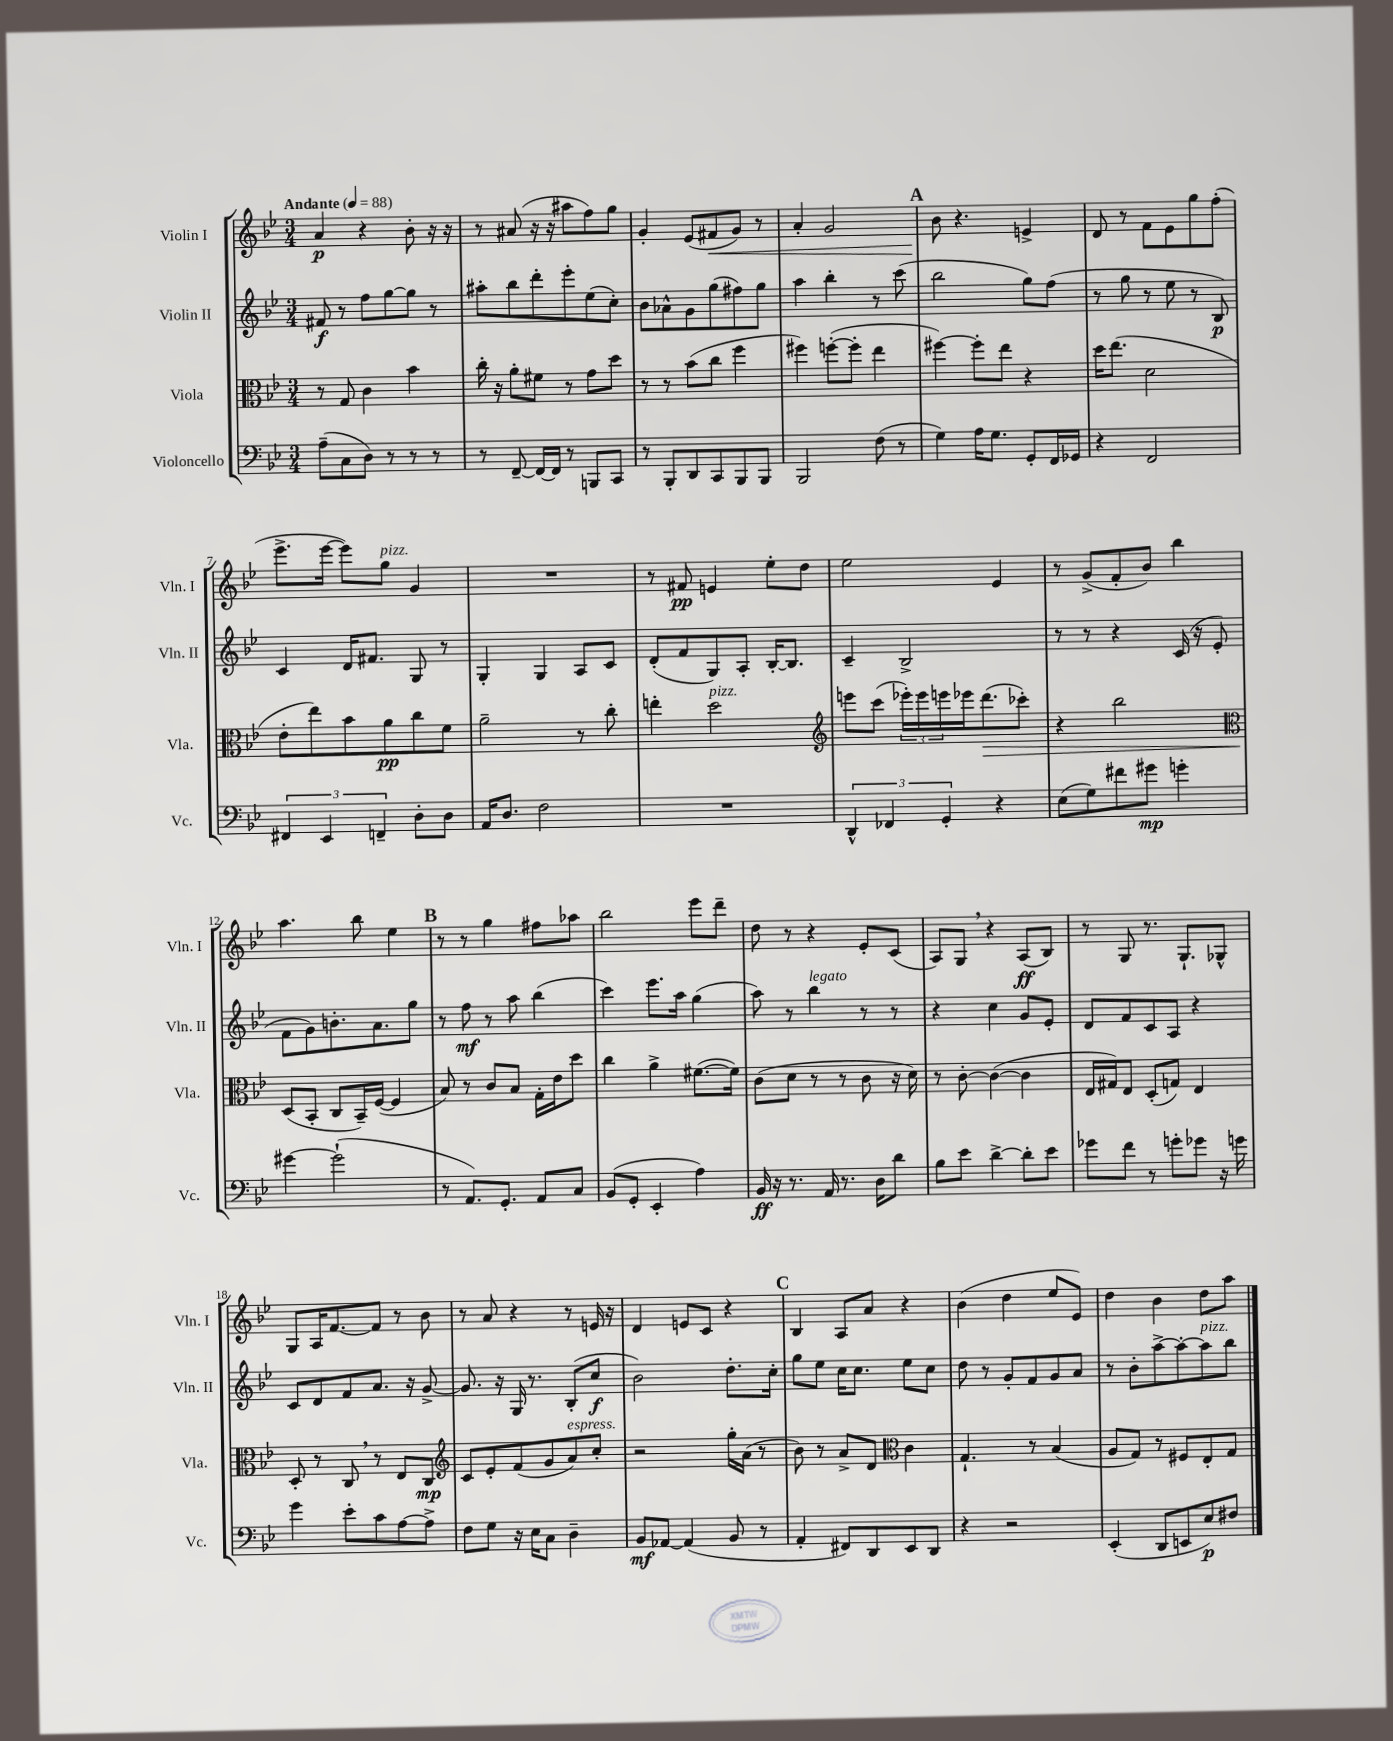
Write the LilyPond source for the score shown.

<<
\new StaffGroup <<
\new Staff = "s0" \with { instrumentName = "Violin I" shortInstrumentName = "Vln. I" } {
    \clef treble \key bes \major \numericTimeSignature \time 3/4 \tempo "Andante" 4 = 88
    a'4\p r4 bes'8-. r16 r16 |
    r8 ais'8( r16 r16 ais''8 f''8) g''8 |
    g'4-. ees'8( fis'8\< g'8) r8 |
    a'4-. g'2 |
    \mark \markup { \bold "A" } bes'8\! r4. e'4-> |
    d'8 r8 f'8 ees'8 g''8 f''8-.( |
    ees'''8.-> ees'''16~ ees'''8) g''8^\markup { \italic "pizz." } g'4 |
    R2. |
    r8 fis'8\pp e'4 ees''8-. d''8 |
    ees''2 ees'4 |
    r8 g'8->( f'8-. bes'8) bes''4 |
    a''4. bes''8 ees''4 |
    \mark \markup { \bold "B" } r8 r8 g''4 fis''8 aes''8 |
    bes''2 ees'''8 d'''8-- |
    d''8 r8 r4 ees'8-. c'8( |
    a8) g8 \breathe r4 a8\ff( bes8) |
    r8 g8 r8. g8.-! ges8-^ |
    g8 a16 f'8.~ f'8 r8 bes'8 |
    r8 a'8 r4 r8 e'16 r16 |
    d'4 e'8 c'8 r4 |
    \mark \markup { \bold "C" } bes4 a8 a'8 r4 |
    bes'4( d''4 ees''8 ees'8) |
    d''4 bes'4 d''8 a''8 \bar "|." |
}
\new Staff = "s1" \with { instrumentName = "Violin II" shortInstrumentName = "Vln. II" } {
    \clef treble \key bes \major \numericTimeSignature \time 3/4
    fis'8\f r8 f''8 g''8~ g''8 r8 |
    ais''8-. bes''8 d'''8-. ees'''8-. ees''8( c''8-.) |
    bes'8 aes'8-^ g'8 g''8( fis''8) g''8 |
    a''4 bes''4-. r8 c'''8( |
    \mark \markup { \bold "A" } bes''2 g''8) f''8( |
    r8 g''8 r8 ees''8 r8 bes8\p) |
    c'4 d'16 fis'8. g8 r8 |
    g4-. g4 a8 c'8 |
    d'8-.( f'8 g8) a8-. bes16~-. bes8. |
    c'4-- bes2-> |
    r8 r8 r4 c'16( r16 ees'8-. |
    f'8 g'8) b'8.-. a'8. g''8 |
    \mark \markup { \bold "B" } r8 f''8\mf r8 a''8 bes''4( |
    c'''4) ees'''8. a''16 g''4( |
    a''8) r8 bes''4^\markup { \italic "legato" } r8 r8 |
    r4 c''4 g'8 ees'8-. |
    d'8 f'8 c'8 a8 r4 |
    c'8 d'8 f'8 a'8. r16 g'8~-> |
    g'8. r16 g16 r8. bes8-.( c''8\f |
    bes'2) d''8.-. c''16-. |
    \mark \markup { \bold "C" } g''8 ees''8 c''16 c''8. ees''8 c''8 |
    d''8 r8 g'8-. f'8 g'8 a'8 |
    r8 bes'8-. a''8~-> a''8~-. a''8^\markup { \italic "pizz." } bes''8 \bar "|." |
}
\new Staff = "s2" \with { instrumentName = "Viola" shortInstrumentName = "Vla." } {
    \clef alto \key bes \major \numericTimeSignature \time 3/4
    r8 g8 c'4 bes'4 |
    c''16-. r16 a'8-. fis'8 r8 g'8 d''8 |
    r8 r8 bes'8( c''8 f''4 |
    fis''4) f''8~-.( f''8-. ees''4 |
    \mark \markup { \bold "A" } fis''4~) fis''8-. ees''8 r4 |
    d''16 ees''8.( d'2 |
    ees'8-. ees''8) bes'8 a'8\pp c''8 f'8 |
    a'2-- r8 c''8-. |
    e''4-. d''2^\markup { \italic "pizz." } |
    \clef treble e'''8 c'''8( \tuplet 3/2 { ees'''16-.) ees'''16 e'''16 } ees'''16 d'''8.\>( ces'''8-.) |
    r4 bes''2 |
    \clef alto d8\!( bes,8-. c8 bes,16--) f16~( f4 |
    \mark \markup { \bold "B" } bes8) r8 c'8 bes8 g16-. ees'16 d''8 |
    c''4 a'4-> fis'8.~( fis'16) |
    c'8( d'8 r8 r8 c'8 r16 d'16) |
    r8 c'8~-. c'4~( c'4 |
    ees16 gis16) ees8 d8-.( g8) ees4 |
    d8-. r8 c8 \breathe r8 ees8 c8\mp |
    \clef treble c'8 ees'8-. f'8( g'8 a'8^\markup { \italic "espress." }) c''8-. |
    r2 g''16-. a'16( r8 |
    \mark \markup { \bold "C" } bes'8) r8 a'8-> d'8 \clef alto c'4 |
    g4.-! r8 bes4( |
    a8 g8) r8 fis8 ees8-. g8 \bar "|." |
}
\new Staff = "s3" \with { instrumentName = "Violoncello" shortInstrumentName = "Vc." } {
    \clef bass \key bes \major \numericTimeSignature \time 3/4
    a8--( c8 d8) r8 r8 r8 |
    r8 f,8~-- f,16~ f,16 r8 b,,8 c,8 |
    r8 bes,,8-. d,8 c,8 bes,,8 bes,,8 |
    bes,,2 f8( r8 |
    \mark \markup { \bold "A" } g4) a16 g8. g,8-. f,16 ges,16 |
    r4 f,2 |
    \tuplet 3/2 { fis,4 ees,4 f,4-- } d8-. d8 |
    a,16 d8. f2 |
    R2. |
    \tuplet 3/2 { d,4-^ fes,4 g,4-. } r4 |
    ees8( g8) fis'8 gis'8\mp g'4-. |
    gis'4~ gis'2-!( |
    \mark \markup { \bold "B" } r8 a,8.) g,8.-. a,8 c8 |
    bes,8( g,8-. ees,4-. a4) |
    bes,16\ff r16 r8. a,16 r8. d16 d'8 |
    bes8 ees'8 d'4~-> d'8-. ees'8 |
    ges'8 f'8 r8 g'8-. ges'8 r16 g'16 |
    g'4 ees'8-. c'8 a8~ a8-> |
    f8 g8 r16 ees16 c8 d4-- |
    bes,8\mf aes,8~ aes,4( bes,8 r8 |
    \mark \markup { \bold "C" } a,4-. fis,8) d,8 ees,8 d,8 |
    r4 r2 |
    ees,4-.( d,8 e,8 ees8\p) fis8 \bar "|." |
}
>>
>>
